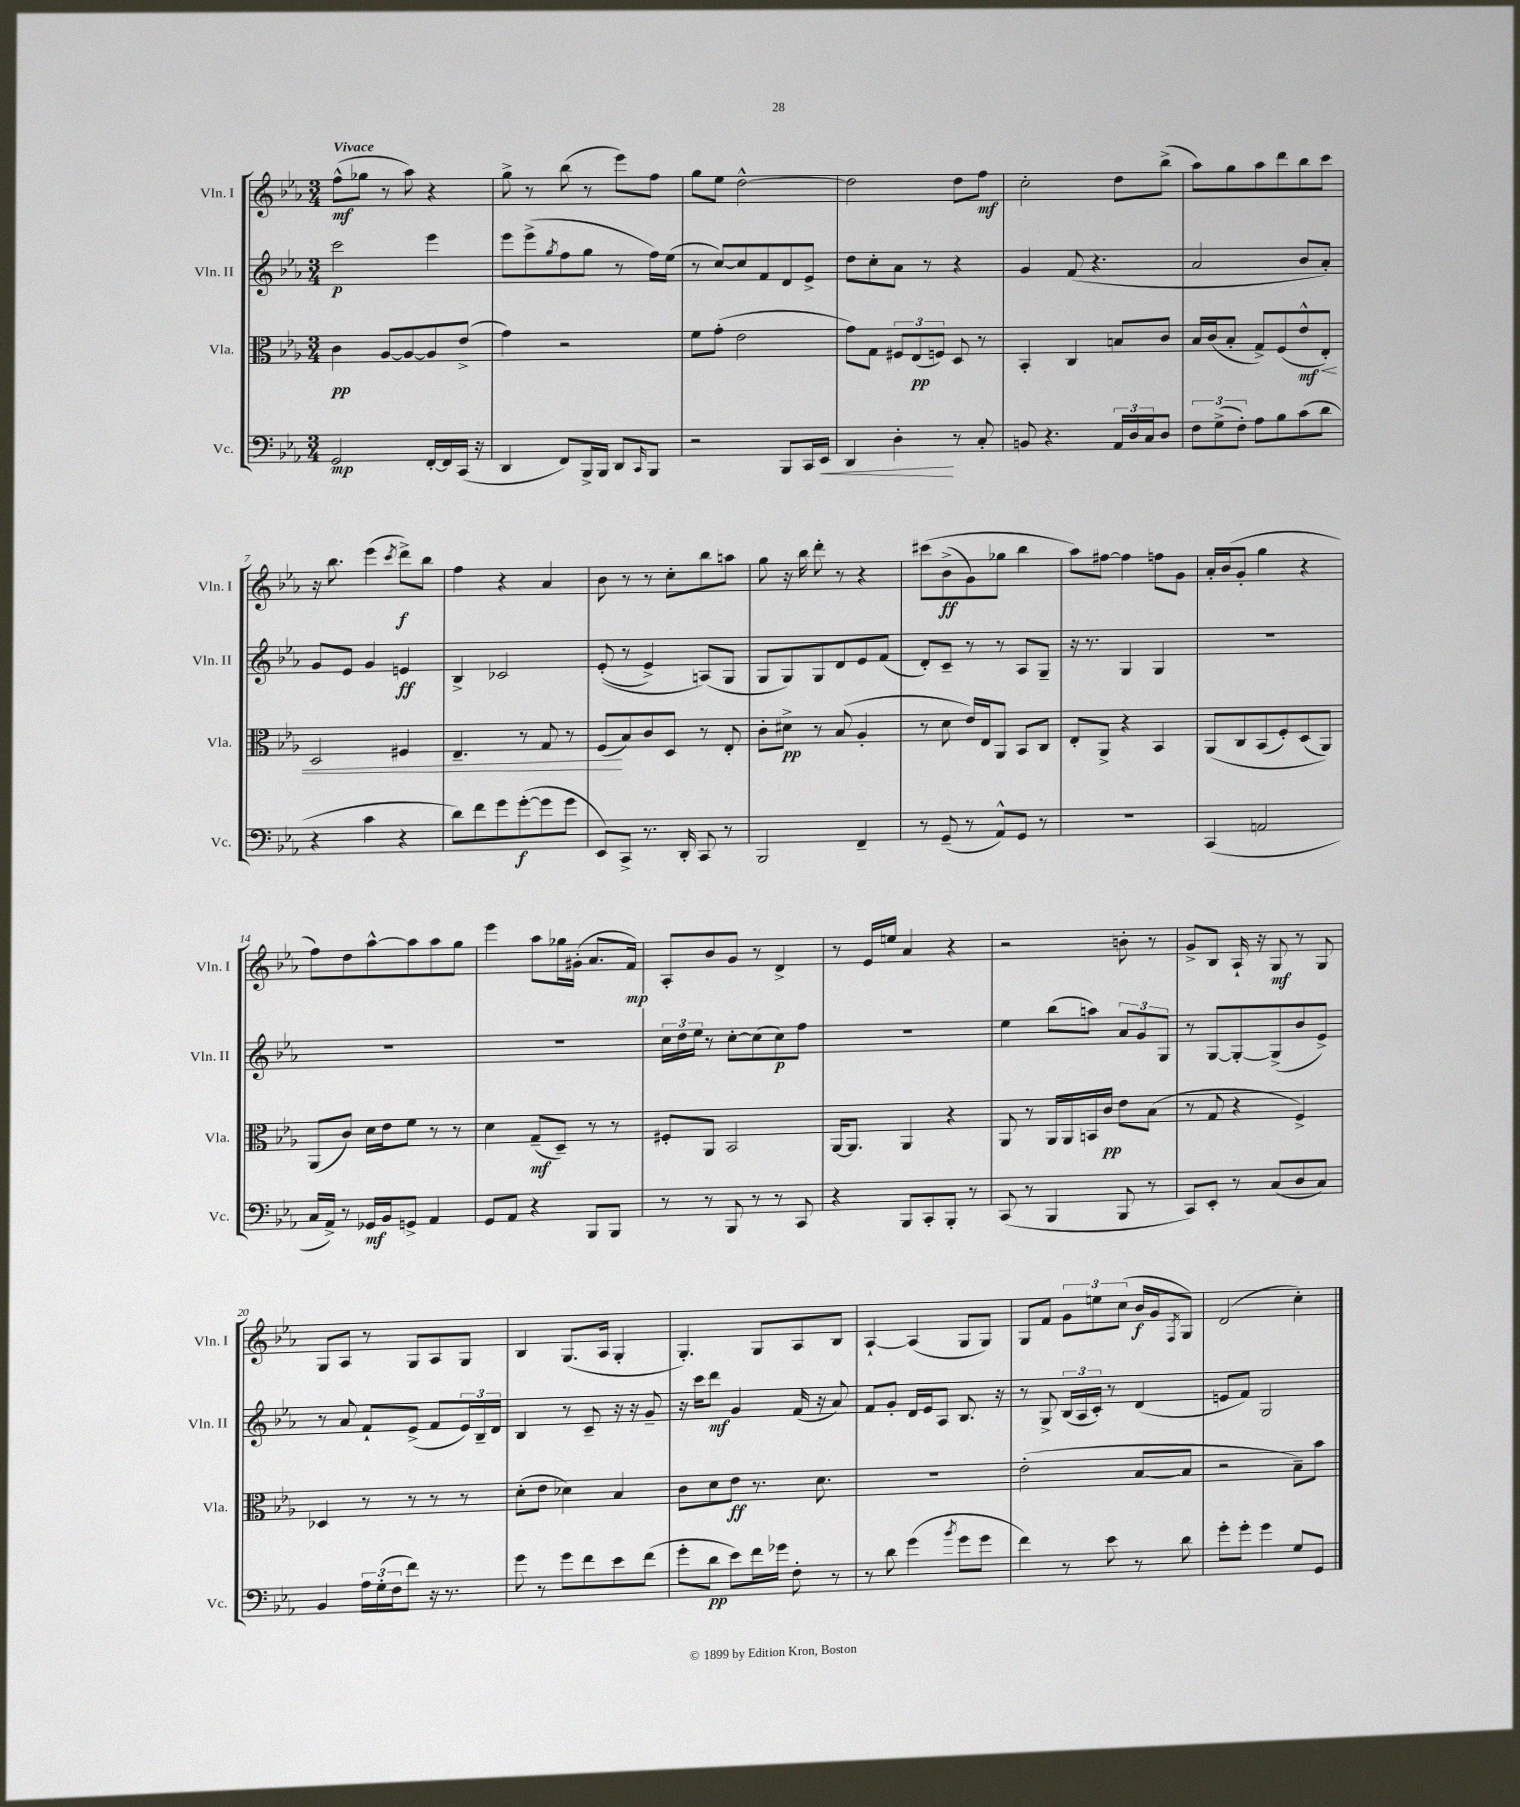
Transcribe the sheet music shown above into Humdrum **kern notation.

**kern	**kern	**kern	**kern
*staff4	*staff3	*staff2	*staff1
*clefF4	*clefC3	*clefG2	*clefG2
*k[b-e-a-]	*k[b-e-a-]	*k[b-e-a-]	*k[b-e-a-]
*M3/4	*M3/4	*M3/4	*M3/4
2GG	4c	2ccc	(8ff^^
.	.	.	8gg-
.	[8A-	.	8r
.	8A-_	.	8aa-)
[16FF'	8A-]	4eee-	4r
16FF]	.	.	.
(16CC	(8e-^	.	.
16r	.	.	.
=	=	=	=
4DD	4g)	8eee-	8gg^
.	.	(8eee-^	8r
.	.	8qgg	.
8FF)	2r	8ff	(8bb-
16BBB-^	.	8gg	8r
16BBB-	.	.	.
8DD	.	8r	8eee-)
16qqCC	.	.	.
8BBB-	.	16ff)	8ff
.	.	(16ee-	.
=	=	=	=
2r	8f	8r	8gg
.	(8g'	[8cc)	8ee-
.	2e-	8cc]	[2dd^^
.	.	8f	.
8BBB-	.	8d	.
16CC	.	8e-^	.
16EE-	.	.	.
=	=	=	=
4DD	8g)	8dd	2dd]
.	8G	8cc'	.
4D'	12F#	8a-	.
.	(12E-	.	.
.	.	8r	.
.	12F)	.	.
8r	8D	4r	8dd
8C'	8r	.	8ff
=	=	=	=
8BB	4BB-'	4g	2cc'
4.r	.	.	.
.	4C	(8f	.
.	.	4.r	.
24AA-	8B	.	8dd
24D	.	.	.
24C	.	.	.
8D	8c	.	(8bb-^
=	=	=	=
12F	16B-	2a-	8aa-)
.	(16c	.	.
(12G^	.	.	.
.	8B-'	.	8gg
12F')	.	.	.
8A-	8G^)	.	8aa-
8B-	(8F	.	8ddd
(8c	8e-^^	8b-	8bb-
8d	8E-')	8a-')	8ccc
=	=	=	=
4r	2D	8g	16r
.	.	.	8.bb-
.	.	8e-	.
4c	.	4g	(4eee-
.	.	.	8qccc
4r	4F#	4e	8ddd^)
.	.	.	8bb-
=	=	=	=
8d)	4.E-~	4B-^	4ff
8f	.	.	.
8g	.	2c-	4r
([8g'	8r	.	.
8g]	8G	.	4a-
8g	8r	.	.
=	=	=	=
8EE-)	(8F	&((8e-'	8b-
8CC^	8B-)	8r	8r
8.r	8c	4e-^)	8r
.	8D	.	8cc'
16DD'	.	.	.
8CC	8r	(8A&)	8bb-
8r	8E-'	8G	8aa
=	=	=	=
2BBB-	8c'	8G	8gg
.	8d#^	8G)	16r
.	.	.	16bb-
.	8r	8G	8ddd'
.	(8B-	8d	8r
4FF~	4A-'	8e-	4r
.	.	(8f	.
=	=	=	=
8r	8r	8d')	&(8ccc#
(8GG~	8d	8c~	(8b-^
8r	16e-)	8r	8g)
.	16E-	.	.
8AA-^^)	8AA-	8r	8gg-
8GG	8BB-	8A-	4bb-
8r	8C	8G~	.
=	=	=	=
2.r	8E-'	16r	8aa-&)
.	.	8.r	.
.	8AA-^	.	[8ff#
.	4r	4G	4ff#]
.	4BB-	4G	8ff
.	.	.	8g
=	=	=	=
(4CC	&(8AA-	2.r	16a-'
.	.	.	(16b-
.	8C	.	8g'
2AA	(8BB-	.	4gg
.	8F')	.	.
.	(8D	.	4r
.	8AA-)&)	.	.
=	=	=	=
16C	(8AA-	2.r	8ff)
16AA-^)	.	.	.
8r	8c)	.	8dd
16GG-	16d	.	[8aa-^^
16BB-	16e-	.	.
8GG^	8f	.	8aa-]
4AA-	8r	.	8aa-
.	8r	.	8gg
=	=	=	=
8GG	4d	2.r	4eee-
8AA-	.	.	.
4r	(8G~	.	8aa-
.	8D~)	.	16gg-
.	.	.	(16g#'
8BBB-	8r	.	8.a-
8BBB-	8r	.	.
.	.	.	16f)
=	=	=	=
8r	8F#'	24cc	8A-'
.	.	24dd	.
.	.	24ee-	.
8r	8AA-	8r	8b-
8BBB-	2BB-	[8cc'	8g
8r	.	(8cc]	8r
8r	.	8cc)	4d^
8CC	.	8ff	.
=	=	=	=
4r	[16AA-	2.r	8r
.	8.AA-]	.	.
.	.	.	16e-
.	.	.	16ee
8BBB-	4AA-	.	4a-
8CC'	.	.	.
8BBB-'	4r	.	4r
8r	.	.	.
=	=	=	=
(8CC	8AA-	4ee-	2r
8r	8r	.	.
4BBB-	16AA-	(8bb-	.
.	16AA-	.	.
.	16BB	8aa)	.
.	16c	.	.
8BBB-	8e-	12a-	8b'
.	.	12g	.
8r	(8B-	.	8r
.	.	12G	.
=	=	=	=
8CC)	8r	8r	8g^
8EE-'	8G	[8G	8B-
8r	4r	8G'_	16A-`
.	.	.	16r
(8C	.	(8G^]	8G
8D	4F^)	8b-	8r
8C)	.	8e-^)	8G
=	=	=	=
4BB-	4D-	8r	8G
.	.	8a-	8A-
24A-	8r	8f`	8r
(24G'	.	.	.
24F	.	.	.
8f)	8r	(8e-^	8G
16r	8r	8f	8A-
8.r	.	.	.
.	8r	24e-)	8G
.	.	24B-~	.
.	.	24d	.
=	=	=	=
8g	(8d'	4B-	4B-
8r	8e-	.	.
8g	4d-)	8r	(8.G
8f	.	8c~	.
.	.	.	16A-
8e-	4B-	16r	4G'
.	.	16r	.
(8f	.	8g~	.
=	=	=	=
8g'	8c	16r	4.G')
.	.	16ccc	.
8d	8d	8ddd	.
8e-)	8e-	4g	.
16f	8.r	.	8G
16g-	.	.	.
8F'	.	(16f	8A-
.	8.d	16r	.
8r	.	8a-)	8B-
=	=	=	=
8r	2.r	8f	[4A-`
8d	.	8g'	.
(4g	.	16d	(4A-]
.	.	16e-	.
.	.	8A-	.
8qb-	.	.	.
8g	.	8.B-	8G
8g	.	.	8G)
.	.	16r	.
=	=	=	=
4f)	(2e-'	8r	8G
.	.	8G^	8f
8r	.	(24B-	12g
.	.	24A-	.
.	.	24c')	12ee
8e-	.	8r	.
.	.	.	(12cc
8r	[8B-	(4d	16b-
.	.	.	16g
.	.	.	8qF
8d	8B-]	.	8G)
=	=	=	=
8g'	2r	8e	(2d
8g'	.	8f)	.
4g	.	2G	.
8G	8B-~)	.	4cc')
8GG	8b-	.	.
==	==	==	==
*-	*-	*-	*-
